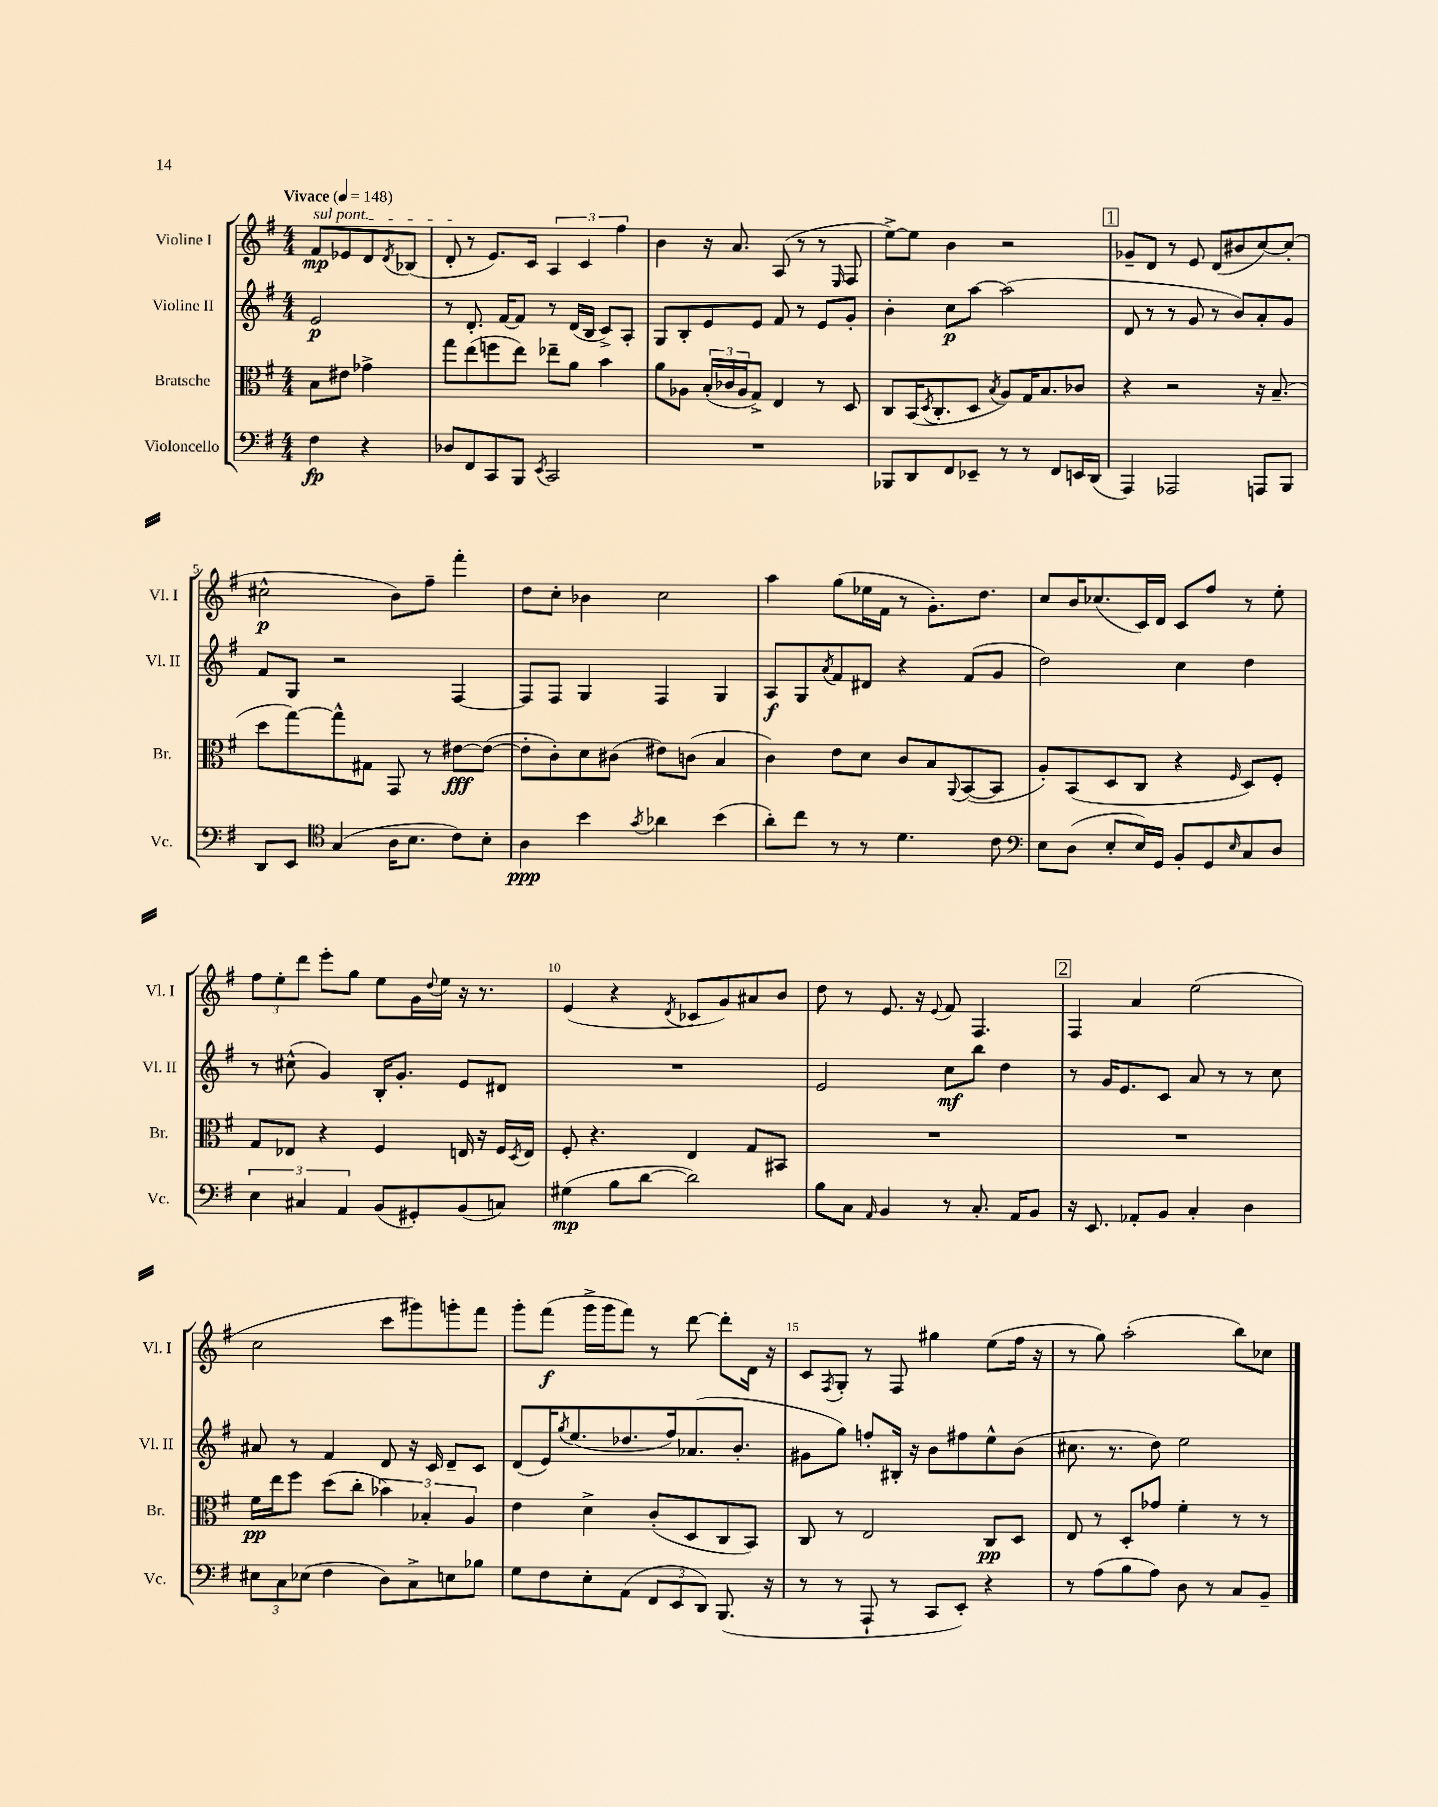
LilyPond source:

<<
\new StaffGroup <<
\new Staff = "s0" \with { instrumentName = "Violine I" shortInstrumentName = "Vl. I" } {
    \clef treble \key g \major \numericTimeSignature \time 4/4 \partial 2 \tempo "Vivace" 4 = 148
    \once \override TextSpanner.bound-details.left.text = \markup { \italic "sul pont." } fis'8\mp\startTextSpan ees'8 d'8 \acciaccatura { d'8 } bes8( |
    d'8-.\stopTextSpan r8 e'8.) c'16 \tuplet 3/2 { a4 c'4 fis''4 } |
    b'4 r16 a'8. a8( r8 r8 \grace { e16 } fis8 |
    e''8~->) e''8 b'4 r2 |
    \mark \markup { \box "1" } ges'8-- d'8 r8 e'8 d'8( bis'8 c''8~) c''8-.( |
    cis''2-^\p b'8) fis''8-- fis'''4-. |
    d''8 c''8-. bes'4 c''2 |
    a''4 g''8( ees''16 fis'16 r8 g'8.-.) d''8. |
    c''8 b'16 ces''8.( c'16) d'16 c'8 fis''8 r8 e''8-. |
    \tuplet 3/2 { fis''8 e''8-. d'''8 } e'''8-. g''8 e''8 g'16 \appoggiatura { d''8 } e''16 r16 r8. |
    e'4( r4 \acciaccatura { d'8 } ces'8 g'8) ais'8 b'8 |
    d''8 r8 e'8. r16 \appoggiatura { e'8 } fis'8 fis4. |
    \mark \markup { \box "2" } fis4 a'4 e''2( |
    c''2 c'''8 gis'''8) g'''8-. fis'''8 |
    g'''8-. fis'''8\f( g'''16-> g'''16 fis'''8) r8 d'''8~ d'''8-. d'16 r16 |
    c'8 \acciaccatura { fis8 } g8-. r8 fis8 gis''4 e''8( fis''16 r16 |
    r8 g''8) a''2-.( b''8) ces''8 \bar "|." |
}
\new Staff = "s1" \with { instrumentName = "Violine II" shortInstrumentName = "Vl. II" } {
    \clef treble \key g \major \numericTimeSignature \time 4/4 \partial 2
    e'2\p |
    r8 d'8.-. fis'16~ fis'8 r8 d'16( b16 c'8->) a8-. |
    g8 b8-. e'8 e'8 fis'8 r8 e'8 g'8-. |
    b'4-. c''8\p a''8~ a''2( |
    \mark \markup { \box "1" } d'8 r8 r8 g'8 r8 b'8) a'8-. g'8 |
    fis'8 g8 r2 fis4~ |
    fis8 fis8 g4 fis4 g4 |
    a8\f g8 \acciaccatura { a'8 } fis'8 dis'8 r4 fis'8( g'8 |
    d''2) c''4 d''4 |
    r8 cis''8-^( g'4) b16-. g'8.-. e'8 dis'8 |
    R1 |
    e'2 c''8\mf b''8 d''4 |
    \mark \markup { \box "2" } r8 g'16 e'8. c'8 a'8 r8 r8 c''8 |
    ais'8 r8 fis'4 d'8 r16 c'16 d'8-- c'8 |
    d'8( e'16) \acciaccatura { g''8 } e''8.( des''8. fis''16) aes'8.( b'8.-. |
    gis'8 g''8) f''8-. bis16-. r16 b'8 fis''8 e''8-^ b'8( |
    cis''8. r8. d''8) e''2 \bar "|." |
}
\new Staff = "s2" \with { instrumentName = "Bratsche" shortInstrumentName = "Br." } {
    \clef alto \key g \major \numericTimeSignature \time 4/4 \partial 2
    b8 eis'8 ges'4-> |
    g''8 e''8( f''8 e''8) ees''8-- a'8 b'4 |
    a'8 aes8 \tuplet 3/2 { b16-.( ces'16 aes16 } g8->) e4 r8 d8 |
    c8 b,16( \acciaccatura { d8 } c8.-. d8 \acciaccatura { b8 } a8) g16 b8. ces'8 |
    \mark \markup { \box "1" } r4 r2 r16 b8.--( |
    d''8 g''8~) g''8-^ gis8 g,8 r8 eis'8~\fff eis'8~( |
    eis'8-. c'8-.) d'8 cis'8( eis'8) c'8( b4 |
    c'4) e'8 d'8 c'8 b8 \appoggiatura { a,8 } b,8~( b,8 |
    a8-.) b,8( d8 c8 r4 \grace { fis16 } d8) fis8-. |
    g8 ees8 r4 fis4 e16 r16 fis16 \acciaccatura { d8 } e16 |
    fis8-. r4. e4 g8 bis,8 |
    R1 |
    \mark \markup { \box "2" } R1 |
    fis'16\pp e''16 fis''8 d''8( c''8-. \tuplet 3/2 { bes'4) bes4-. a4 } |
    e'4 d'4-> c'8-.( d8 c8 b,8) |
    c8 r8 e2 c8\pp d8 |
    e8 r8 d8-. ges'8 fis'4-. r8 r8 \bar "|." |
}
\new Staff = "s3" \with { instrumentName = "Violoncello" shortInstrumentName = "Vc." } {
    \clef bass \key g \major \numericTimeSignature \time 4/4 \partial 2
    fis4\fp r4 |
    des8 fis,8 c,8 b,,8 \acciaccatura { e,8 } c,2 |
    R1 |
    bes,,8 d,8 fis,8 ees,8-- r8 r8 fis,8 e,16 d,16( |
    \mark \markup { \box "1" } a,,4) aes,,2 a,,8 b,,8 |
    d,8 e,8 \clef tenor g4( a16 b8. c'8) b8-. |
    a4\ppp b'4 \acciaccatura { g'8 } aes'4 b'4( |
    a'8-.) c''8 r8 r8 d'4. c'8 |
    \clef bass e8 d8( e8-. e16) g,16 b,8-. g,8 \grace { e16 } c8 d8 |
    \tuplet 3/2 { e4 cis4 a,4 } b,8( gis,8-.) b,8( c8) |
    gis4\mp( b8 d'8~ d'2) |
    b8 c8 \grace { a,16 } b,4 r8 c8.-. a,16 b,8 |
    \mark \markup { \box "2" } r16 e,8. aes,8-. b,8 c4-. d4 |
    \tuplet 3/2 { eis8 c8 ees8( } fis4 d8) c8-> e8 bes8 |
    g8 fis8 e8-. a,8( \tuplet 3/2 { fis,8 e,8 d,8) } b,,8.( r16 |
    r8 r8 a,,8-! r8 c,8 e,8-.) r4 |
    r8 a8( b8 a8) d8 r8 c8 b,8-- \bar "|." |
}
>>
>>
\layout { \context { \Score \override BarNumber.break-visibility = ##(#f #t #t) barNumberVisibility = #(every-nth-bar-number-visible 5) } }
